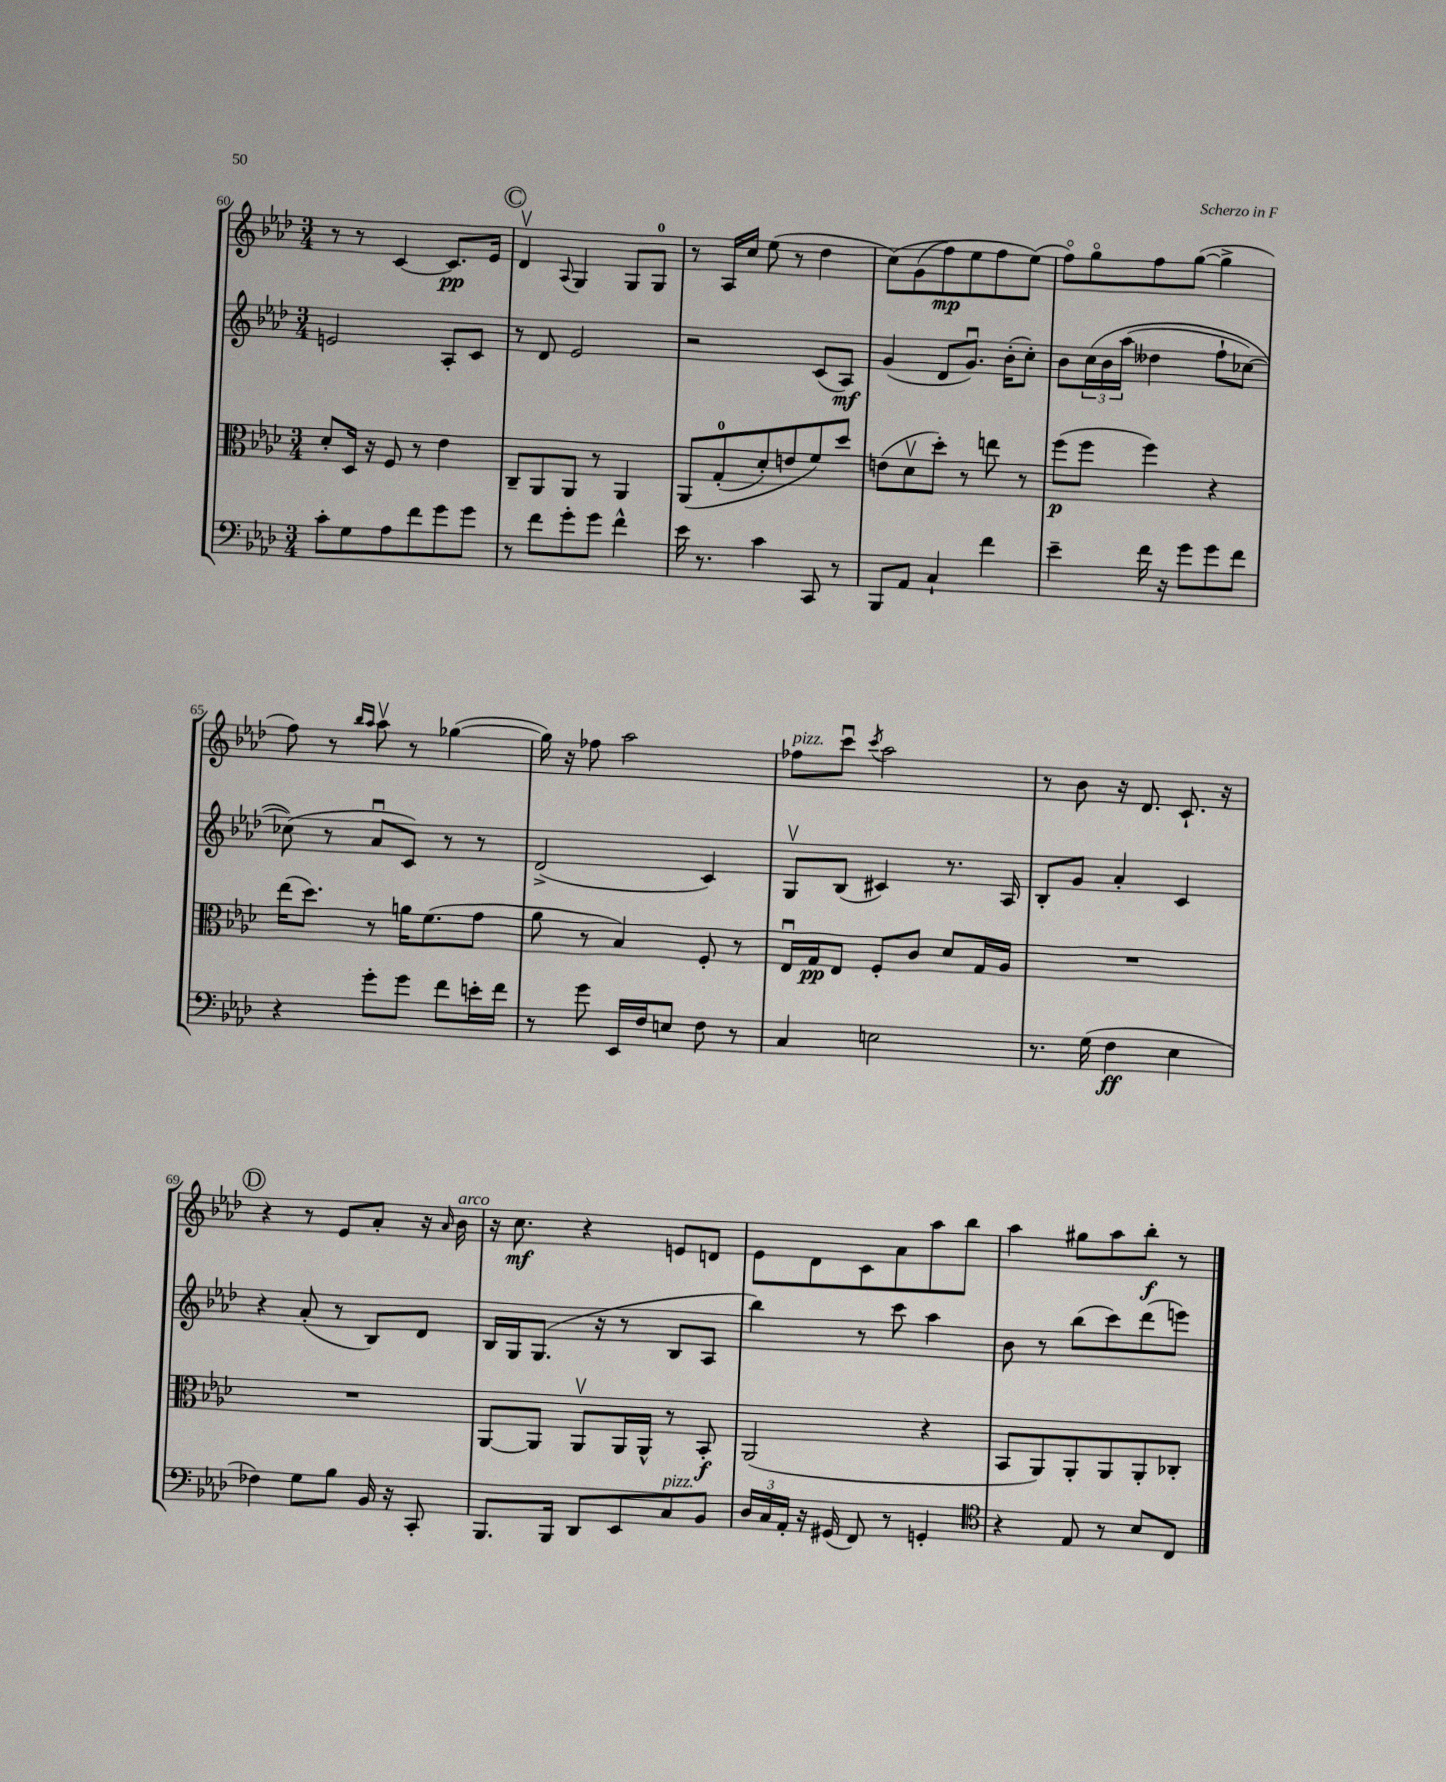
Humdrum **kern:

**kern	**dynam	**kern	**dynam	**kern	**dynam	**kern	**dynam
*part4	*part4	*part3	*part3	*part2	*part2	*part1	*part1
*staff4	*staff4	*staff3	*staff3	*staff2	*staff2	*staff1	*staff1
*clefF4	*	*clefC3	*	*clefG2	*	*clefG2	*
*k[b-e-a-d-]	*	*k[b-e-a-d-]	*	*k[b-e-a-d-]	*	*k[b-e-a-d-]	*
*M3/4	*	*M3/4	*	*M3/4	*	*M3/4	*
=60	=60	=60	=60	=60	=60	=60	=60
8c'\L	.	8d-'/L	.	2en/	.	8r	.
8G\	.	16D-/Jk	.	.	.	8r	.
.	.	16r	.	.	.	.	.
8A-\	.	8F/	.	.	.	[4c/	.
8f\	.	8r	.	.	.	.	.
8g\	.	4e-\	.	8A-'/L	.	8.c/L]	pp
8g\J	.	.	.	8c/J	.	.	.
.	.	.	.	.	.	16e-/Jk	.
!!LO:REH:place=s1:t=C
=61	=61	=61	=61	=61	=61	=61	=61
8r	.	8C~/L	.	8r	.	4d-v/	.
8f\L	.	8AA-/	.	8d-/	.	.	.
.	.	.	.	.	.	8qqA-/	.
8g'\	.	8AA-/J	.	2e-/	.	4G/	.
8g\J	.	8r	.	.	.	.	.
4f^^\	.	4AA-/	.	.	.	8G/L	.
.	.	.	.	.	.	8G/J	.
=62	=62	=62	=62	=62	=62	=62	=62
16e-\	.	(8AA-/L	.	2r	.	8r	.
8.r	.	.	.	.	.	.	.
.	.	(8G'/	.	.	.	16A-/LL	.
.	.	.	.	.	.	16cc/JJ	.
4c\	.	8d-'/)	.	.	.	(8ee-\	.
.	.	8en/	.	.	.	8r	.
8CC/	.	8f/)	.	(8c/L	.	4dd-\	.
8r	.	8dd-/J	.	8A-/J)	mf	.	.
=63	=63	=63	=63	=63	=63	=63	=63
8BBB-/L	.	(8en\L	.	(4g/	.	(8cc\L)	.
8AA-/J	.	8d-v\	.	.	.	(8g\	.
4C`/	.	8dd-'\J)	.	8d-/L	.	8ff\)	mp
.	.	8r	.	8.gu/J)	.	8ee-\	.
4f\	.	8een\	.	.	.	8ff\	.
.	.	.	.	(16b-'\KL	.	.	.
.	.	8r	.	8cc'\J)	.	(8ee-\J)	.
=64	=64	=64	=64	=64	=64	=64	=64
4e-~\	.	(8ff\L	p	8b-\L	.	8ff\L)	.
.	.	8ff\J	.	(24cc\L	.	8gg\	.
.	.	.	.	24b-\	.	.	.
.	.	.	.	(24aa-\JJ	.	.	.
16f\	.	4ff\)	.	4dd--X\	.	8ff\	.
16r	.	.	.	.	.	.	.
8g\L	.	.	.	.	.	([8gg\J	.
8g\	.	4r	.	8ff`\L	.	4gg^\]	.
8f\J	.	.	.	[8cc-X\J)	.	.	.
!!LO:LB:g=z
=65	=65	=65	=65	=65	=65	=65	=65
4r	.	(16ee-\KL	.	(8cc-X\])	.	8ff\)	.
.	.	8.dd-\J)	.	.	.	.	.
.	.	.	.	8r	.	8r	.
.	.	.	.	.	.	16qqbb-/LL	.
.	.	.	.	.	.	16qqaa-/JJ	.
8g'\L	.	8r	.	8a-u/L	.	8aa-v\	.
8g\J	.	16an\KL	.	8c/J)	.	8r	.
.	.	(8.f\	.	.	.	.	.
8f\L	.	.	.	8r	.	([4gg-X\	.
16en'\L	.	8g\J	.	8r	.	.	.
16f\JJ	.	.	.	.	.	.	.
=66	=66	=66	=66	=66	=66	=66	=66
8r	.	8a-\	.	(2d-^/	.	16gg-\])	.
.	.	.	.	.	.	16r	.
8g\	.	8r	.	.	.	8ff-X\	.
16EE-/LL	.	4B-/)	.	.	.	2aa-\	.
16F/J	.	.	.	.	.	.	.
8En/J	.	.	.	.	.	.	.
8F\	.	8F'/	.	4c/)	.	.	.
8r	.	8r	.	.	.	.	.
=67	=67	=67	=67	=67	=67	=67	=67
!	!	!	!	!	!	!LO:TX:a:i:t=pizz.	!
4C/	.	16E-u/LL	.	8Gv/L	.	8ff-X\L	.
.	.	16G/J	pp	.	.	.	.
.	.	8E-/J	.	(8B-/J	.	8cccu\J	.
.	.	.	.	.	.	8qccc/	.
2En\	.	8F'/L	.	4c#X/)	.	2aa-\	.
.	.	8c/J	.	.	.	.	.
.	.	8d-/L	.	8.r	.	.	.
.	.	16G/L	.	.	.	.	.
.	.	16A-/JJ	.	16A-/	.	.	.
=68	=68	=68	=68	=68	=68	=68	=68
8.r	.	2.r	.	8B-'/L	.	8r	.
.	.	.	.	8g/J	.	8b-\	.
(16G\	.	.	.	.	.	.	.
4F\	ff	.	.	4a-'/	.	16r	.
.	.	.	.	.	.	8.d-/	.
4E-\	.	.	.	4c/	.	8.c`/	.
.	.	.	.	.	.	16r	.
!!LO:LB:g=z
!!LO:REH:place=s1:t=D
=69	=69	=69	=69	=69	=69	=69	=69
4F-X\)	.	2.r	.	4r	.	4r	.
8G\L	.	.	.	(8a-'/	.	8r	.
8B-\J	.	.	.	8r	.	8e-/L	.
16BB-/	.	.	.	8B-/L)	.	8a-'/J	.
16r	.	.	.	.	.	.	.
8CC'/	.	.	.	8d-/J	.	16r	.
.	.	.	.	.	.	16qqa-/	.
!	!	!	!	!	!	!LO:TX:a:i:t=arco	!
.	.	.	.	.	.	16b-\	.
=70	=70	=70	=70	=70	=70	=70	=70
8.BBB-/L	.	[8AA-/L	.	16B-/LL	.	16r	.
.	.	.	.	16G/J	.	8.cc\	mf
.	.	8AA-/J]	.	(8.G/J	.	.	.
16BBB-/Jk	.	.	.	.	.	.	.
8DD-/L	.	8AA-v/L	.	.	.	4r	.
.	.	.	.	16r	.	.	.
8EE-/	.	16AA-/L	.	8r	.	.	.
.	.	16AA-^^/JJ	.	.	.	.	.
!LO:TX:a:i:t=pizz.	!	!	!	!	!	!	!
8C/	.	8r	.	8B-/L	.	8en/L	.
8BB-/J	.	8BB-'/	f	8A-/J	.	8dn/J	.
=71	=71	=71	=71	=71	=71	=71	=71
24D-/LL	.	(2AA-/	.	4bb-\)	.	8e-\L	.
24C/	.	.	.	.	.	.	.
24AA-'/JJ	.	.	.	.	.	.	.
16r	.	.	.	.	.	8d-\	.
(16GG#X/	.	.	.	.	.	.	.
8FF/)	.	.	.	8r	.	8c\	.
8r	.	.	.	8ccc\	.	8a-\	.
4GGn'/	.	4r	.	4aa-\	.	8aa-\	.
.	.	.	.	.	.	8bb-\J	.
=72	=72	=72	=72	=72	=72	=72	=72
*clefC4	*	*	*	*	*	*	*
4r	.	8BB-/L	.	8b-\	.	4aa-\	.
.	.	8AA-/)	.	8r	.	.	.
8E-/	.	8AA-'/	.	(8bb-\L	.	8gg#X\L	.
8r	.	8AA-/	.	8ccc\)	.	8aa-\	.
8B-/L	.	8AA-'/	.	(8ddd-\	.	8bb-'\J	f
8C/J	.	8C-X'/J	.	8eeen\J)	.	8r	.
==	==	==	==	==	==	==	==
*-	*-	*-	*-	*-	*-	*-	*-
